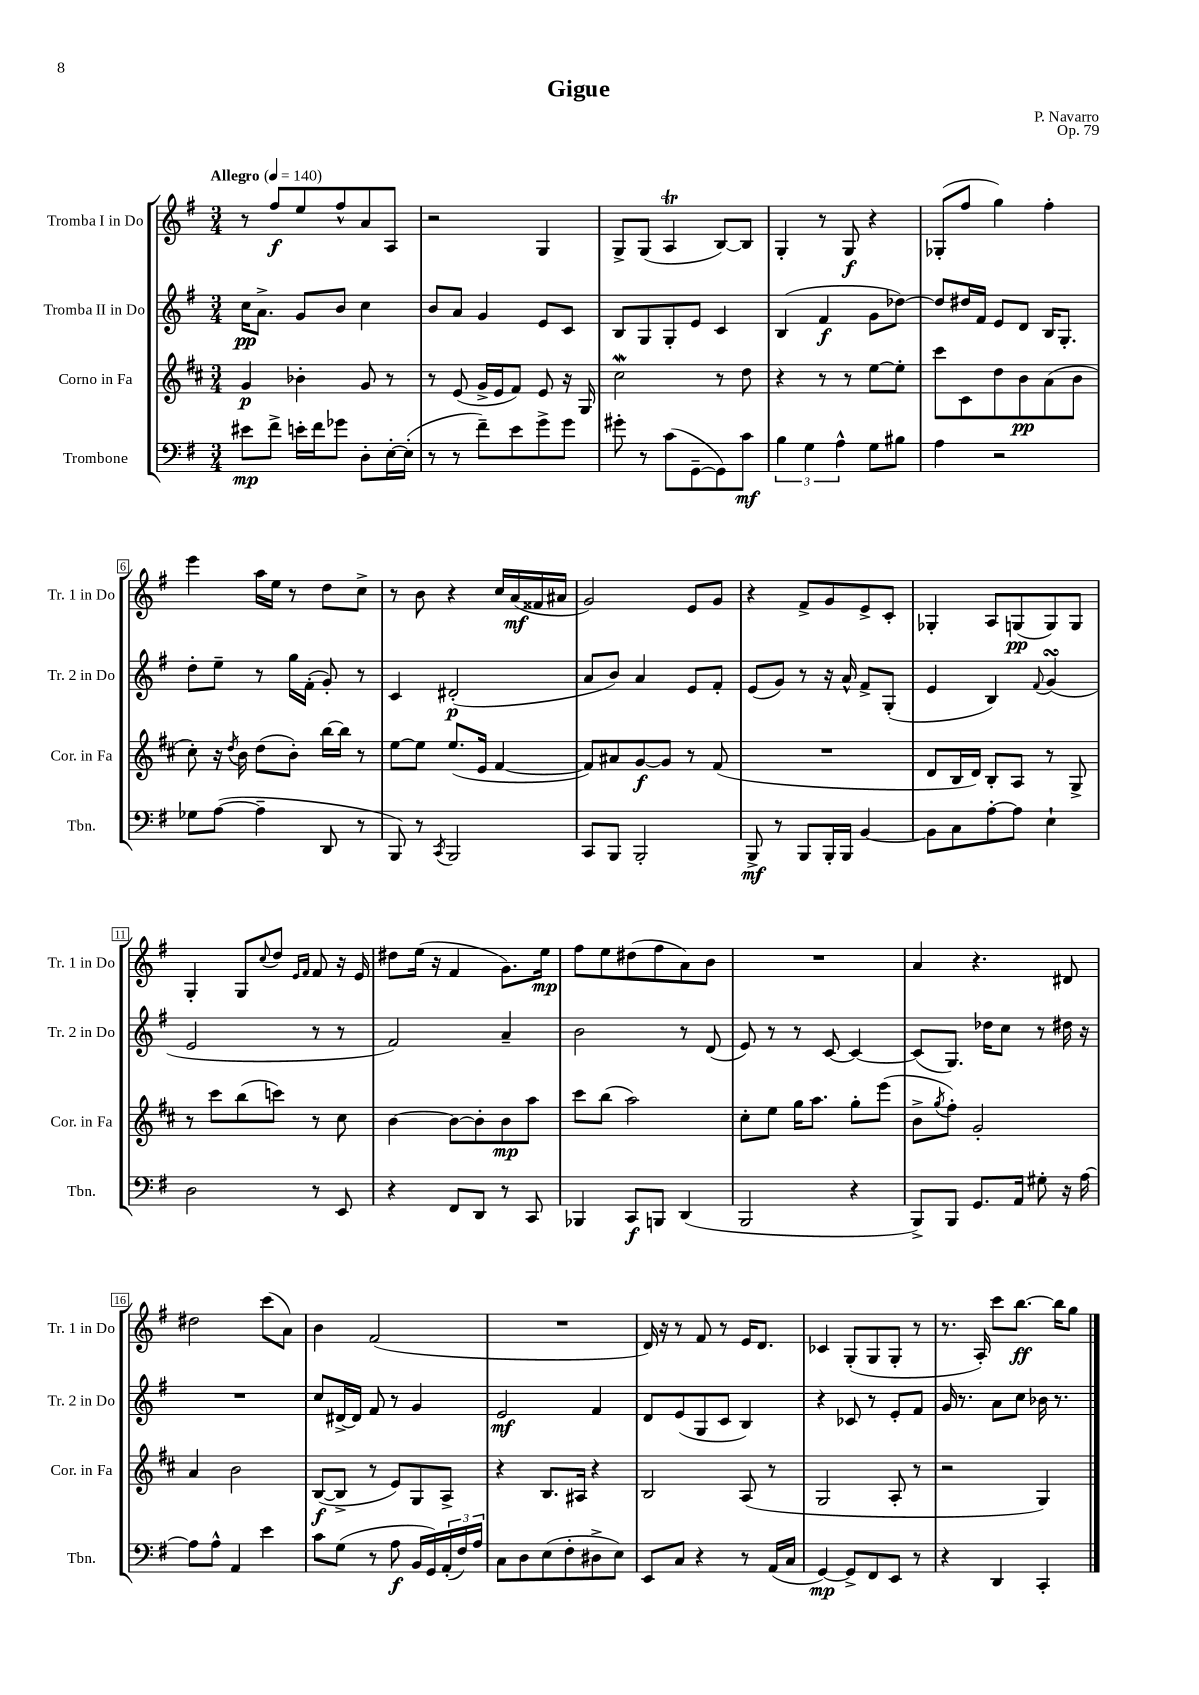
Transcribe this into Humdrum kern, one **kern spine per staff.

**kern	**dynam	**kern	**dynam	**kern	**dynam	**kern	**dynam
*part4	*part4	*part3	*part3	*part2	*part2	*part1	*part1
*staff4	*staff4	*staff3	*staff3	*staff2	*staff2	*staff1	*staff1
*I"Trombone	*	*I"Corno in Fa	*	*I"Tromba II in Do	*	*I"Tromba I in Do	*
*I'Tbn.	*	*I'Cor. in Fa	*	*I'Tr. 2 in Do	*	*I'Tr. 1 in Do	*
*clefF4	*	*clefG2	*	*clefG2	*	*clefG2	*
*k[f#]	*	*k[f#c#]	*	*k[f#]	*	*k[f#]	*
*M3/4	*	*M3/4	*	*M3/4	*	*M3/4	*
*MM140	*	*MM140	*	*MM140	*	*MM140	*
=1	=1	=1	=1	=1	=1	=1	=1
!	!	!	!	!	!	!LO:TX:a:B:t=Allegro	!
8e#X\L	mp	4g/	p	16cc\KL	pp	8r	.
.	.	.	.	8.a^\J	.	.	.
8f#^\J	.	.	.	.	.	8ff#/L	f
16en'\LL	.	4b-X'\	.	8g/L	.	8ee/	.
16f#\J	.	.	.	.	.	.	.
8g-X\J	.	.	.	8b/J	.	8ff#^^/	.
8D'\L	.	8g/	.	4cc\	.	8a/	.
[16E'\L	.	8r	.	.	.	8A/J	.
(16E'\JJ]	.	.	.	.	.	.	.
=2	=2	=2	=2	=2	=2	=2	=2
8r	.	8r	.	8b/L	.	2r	.
8r	.	(8e/	.	8a/J	.	.	.
8f#~\L)	.	16g^/LL	.	4g/	.	.	.
.	.	16e/J	.	.	.	.	.
8e\	.	8f#/J)	.	.	.	.	.
8g^\	.	8e/	.	8e/L	.	4G/	.
8g\J	.	16r	.	8c/J	.	.	.
.	.	16G/	.	.	.	.	.
=3	=3	=3	=3	=3	=3	=3	=3
8g#X'\	.	2cc#W\	.	8B/L	.	8G^/L	.
8r	.	.	.	8G/	.	(8G/J	.
(8c\L	.	.	.	8G'/	.	4AT/	.
[8GG~\	.	.	.	8e/J	.	.	.
8GG\])	.	8r	.	4c/	.	[8B/L)	.
8c\J	mf	8dd\	.	.	.	8B/J]	.
=4	=4	=4	=4	=4	=4	=4	=4
6B\	.	4r	.	(4B/	.	4G'/	.
6G\	.	.	.	.	.	.	.
.	.	8r	.	4f#/	f	8r	.
6A^^\	.	.	.	.	.	.	.
.	.	8r	.	.	.	8G/	f
8G\L	.	[8ee\L	.	8g\L	.	4r	.
8B#X\J	.	8ee'\J]	.	[8dd-X\J)	.	.	.
=5	=5	=5	=5	=5	=5	=5	=5
4A\	.	8ccc#\L	.	8dd-/L]	.	(8G-X'/L	.
.	.	8c#\	.	16dd#X/L	.	8ff#/J	.
.	.	.	.	16f#/JJ	.	.	.
2r	.	8dd\	.	8e/L	.	4gg\)	.
.	.	8b\	pp	8d/J	.	.	.
.	.	(8a\	.	16B/KL	.	4ff#'\	.
.	.	.	.	8.G'/J	.	.	.
.	.	8b\J	.	.	.	.	.
!!LO:LB:g=z
=6	=6	=6	=6	=6	=6	=6	=6
8G-X\L	.	8cc#'\)	.	8dd'\L	.	4eee\	.
([8A\J	.	16r	.	8ee~\J	.	.	.
.	.	8qdd/	.	.	.	.	.
.	.	16b\	.	.	.	.	.
4A~\]	.	(8dd\L	.	8r	.	16aa\LL	.
.	.	.	.	.	.	16ee\JJ	.
.	.	8b'\J)	.	16gg\LL	.	8r	.
.	.	.	.	(16f#'\JJ	.	.	.
8DD/	.	[16bb\LL	.	8g'/)	.	8dd\L	.
.	.	16bb\JJ]	.	.	.	.	.
8r	.	8r	.	8r	.	8cc^\J	.
=7	=7	=7	=7	=7	=7	=7	=7
8BBB/)	.	[8ee\L	.	4c/	.	8r	.
8r	.	8ee\J]	.	.	.	8b\	.
8qCC/	.	.	.	.	.	.	.
2BBB/	.	(8.ee/L	.	(2d#X'/	p	4r	.
.	.	16e/Jk	.	.	.	.	.
.	.	[4f#/	.	.	.	16cc/LL	.
.	.	.	.	.	.	(16a/	mf
.	.	.	.	.	.	16f##X/	.
.	.	.	.	.	.	16a#X/JJ	.
=8	=8	=8	=8	=8	=8	=8	=8
8CC/L	.	8f#/L])	.	8a/L	.	2g/)	.
8BBB/J	.	8a#X/	.	8b/J)	.	.	.
2BBB'/	.	[8g/	f	4a/	.	.	.
.	.	8g/J]	.	.	.	.	.
.	.	8r	.	8e/L	.	8e/L	.
.	.	(8f#/	.	8f#'/J	.	8g/J	.
=9	=9	=9	=9	=9	=9	=9	=9
8BBB^/	mf	2.r	.	(8e/L	.	4r	.
8r	.	.	.	8g/J)	.	.	.
8BBB/L	.	.	.	8r	.	8f#^/L	.
16BBB'/L	.	.	.	16r	.	8g/	.
16BBB/JJ	.	.	.	16a^^/	.	.	.
[4BB/	.	.	.	8f#^/L	.	8e^/	.
.	.	.	.	(8G'/J	.	8c'/J	.
=10	=10	=10	=10	=10	=10	=10	=10
8BB\L]	.	8d/L	.	4e/	.	4G-X'/	.
8C\	.	16B/L	.	.	.	.	.
.	.	16d/JJ)	.	.	.	.	.
[8A'\	.	8B'/L	.	4B/)	.	8A/L	.
8A\J]	.	8A/J	.	.	.	(8Gn/	pp
.	.	.	.	8qqf#/	.	.	.
4E`\	.	8r	.	(4gsSSs/	.	8G/)	.
.	.	8G^/	.	.	.	8G/J	.
!!LO:LB:g=z
=11	=11	=11	=11	=11	=11	=11	=11
2D\	.	8r	.	2e/	.	4G'/	.
.	.	8ccc#\L	.	.	.	.	.
.	.	(8bb\	.	.	.	8G/L	.
.	.	.	.	.	.	8qqcc/	.
.	.	8cccn\J)	.	.	.	8dd/J	.
.	.	.	.	.	.	16qqe/LL	.
.	.	.	.	.	.	16qqf#/JJ	.
8r	.	8r	.	8r	.	8f#/	.
8EE/	.	8cc#\	.	8r	.	16r	.
.	.	.	.	.	.	16e/	.
=12	=12	=12	=12	=12	=12	=12	=12
4r	.	[4b\	.	2f#/)	.	8dd#X\L	.
.	.	.	.	.	.	(16ee\Jk	.
.	.	.	.	.	.	16r	.
8FF#/L	.	8b\L_	.	.	.	4f#/	.
8DD/J	.	8b'\]	.	.	.	.	.
8r	.	8b\	mp	4a~/	.	8.g\L)	.
8CC/	.	8aa\J	.	.	.	.	.
.	.	.	.	.	.	16ee\Jk	mp
=13	=13	=13	=13	=13	=13	=13	=13
4BBB-X/	.	8ccc#\L	.	2b\	.	8ff#\L	.
.	.	(8bb\J	.	.	.	8ee\	.
8CC/L	f	2aa\)	.	.	.	(8dd#X\	.
8BBBn/J	.	.	.	.	.	8ff#\	.
(4DD/	.	.	.	8r	.	8a\)	.
.	.	.	.	(8d/	.	8b\J	.
=14	=14	=14	=14	=14	=14	=14	=14
2BBB/	.	8cc#'\L	.	8e/)	.	2.r	.
.	.	8ee\J	.	8r	.	.	.
.	.	16gg\KL	.	8r	.	.	.
.	.	8.aa\J	.	.	.	.	.
.	.	.	.	[8c/	.	.	.
4r	.	8gg'\L	.	4c/_	.	.	.
.	.	(8eee\J	.	.	.	.	.
=15	=15	=15	=15	=15	=15	=15	=15
8BBB^/L)	.	8b^\L	.	(8c/L]	.	4a/	.
.	.	8qgg/	.	.	.	.	.
8BBB/J	.	8ff#'\J)	.	8.G/J)	.	.	.
8.GG/L	.	2g'/	.	.	.	4.r	.
.	.	.	.	16dd-X\KL	.	.	.
.	.	.	.	8cc\J	.	.	.
16AA/Jk	.	.	.	.	.	.	.
8G#X'\	.	.	.	8r	.	.	.
16r	.	.	.	16dd#X\	.	8d#X/	.
[16A\	.	.	.	16r	.	.	.
!!LO:LB:g=z
=16	=16	=16	=16	=16	=16	=16	=16
8A\L]	.	4a/	.	2.r	.	2dd#X\	.
8A^^\J	.	.	.	.	.	.	.
4AA/	.	2b\	.	.	.	.	.
4e\	.	.	.	.	.	(8ccc\L	.
.	.	.	.	.	.	8a\J)	.
=17	=17	=17	=17	=17	=17	=17	=17
8c\L	.	([8B/L	f	8cc/L	.	4b\	.
(8G\J	.	8B^/J]	.	[16d#X^/L	.	.	.
.	.	.	.	16d#/JJ]	.	.	.
8r	.	8r	.	8f#/	.	(2f#/	.
8A\	f	8e/L)	.	8r	.	.	.
16BB/LL	.	8G/	.	4g/	.	.	.
16GG/)	.	.	.	.	.	.	.
(24AA'/	.	8A^/J	.	.	.	.	.
24F#/)	.	.	.	.	.	.	.
24A/JJ	.	.	.	.	.	.	.
=18	=18	=18	=18	=18	=18	=18	=18
8C\L	.	4r	.	2e/	mf	2.r	.
8D\	.	.	.	.	.	.	.
(8E\	.	8.B/L	.	.	.	.	.
8F#'\	.	.	.	.	.	.	.
.	.	16A#X/Jk	.	.	.	.	.
8D#X^\	.	4r	.	4f#/	.	.	.
8E\J)	.	.	.	.	.	.	.
=19	=19	=19	=19	=19	=19	=19	=19
8EE/L	.	2B/	.	8d/L	.	16d/)	.
.	.	.	.	.	.	16r	.
8C/J	.	.	.	(8e/	.	8r	.
4r	.	.	.	8G/	.	8f#/	.
.	.	.	.	8c/J	.	8r	.
8r	.	(8A/	.	4B/)	.	16e/KL	.
.	.	.	.	.	.	8.d/J	.
(16AA/LL	.	8r	.	.	.	.	.
16C/JJ	.	.	.	.	.	.	.
=20	=20	=20	=20	=20	=20	=20	=20
[4GG/)	mp	2G/	.	4r	.	4c-X/	.
8GG^/L]	.	.	.	8c-X/	.	(8G'/L	.
8FF#/	.	.	.	8r	.	8G/	.
8EE/J	.	8A'/	.	8e'/L	.	8G'/J	.
8r	.	8r	.	8f#/J	.	8r	.
=21	=21	=21	=21	=21	=21	=21	=21
4r	.	2r	.	16g/	.	8.r	.
.	.	.	.	8.r	.	.	.
.	.	.	.	.	.	16A'/)	.
4DD/	.	.	.	8a\L	.	8ccc\L	.
.	.	.	.	8cc\J	.	[8.bb\J	ff
4CC'/	.	4G/)	.	16b-X\	.	.	.
.	.	.	.	8.r	.	16bb\KL]	.
.	.	.	.	.	.	8gg\J	.
==	==	==	==	==	==	==	==
*-	*-	*-	*-	*-	*-	*-	*-
